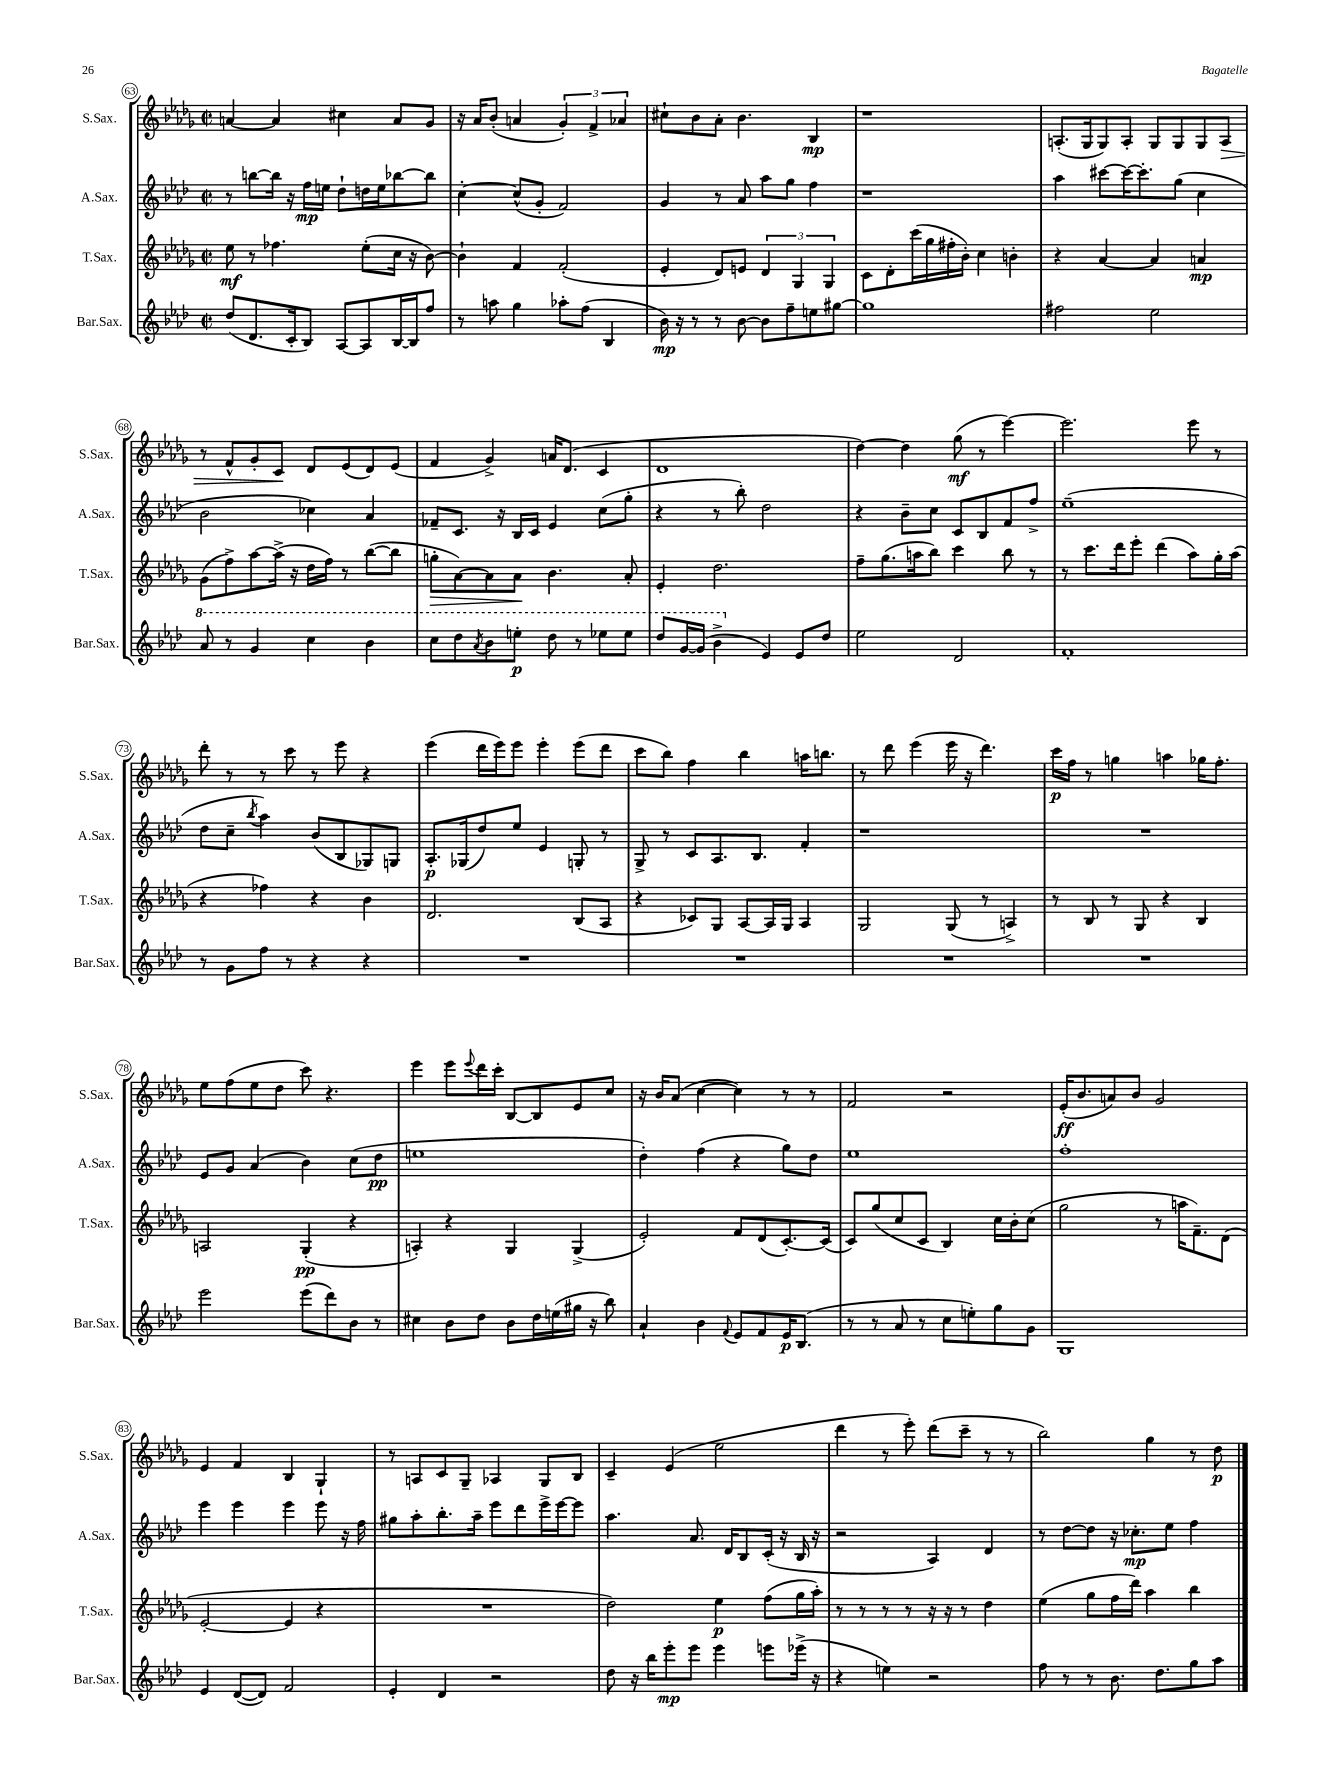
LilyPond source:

<<
\new StaffGroup <<
\new Staff = "s0" \with { instrumentName = "S.Sax." shortInstrumentName = "S.Sax." } {
    \clef treble \key des \major \defaultTimeSignature \time 2/2
    a'4~ a'4 cis''4 a'8 ges'8 |
    r16 aes'16 bes'8-.( a'4 \tuplet 3/2 { ges'4-.) f'4-> aes'4 } |
    cis''8-! bes'8 aes'8-. bes'4. bes4\mp |
    r1 |
    a8.-.( ges16 ges8) a8-. ges8 ges8 ges8 a8\> |
    r8 f'8-^ ges'8-. c'8\! des'8 ees'8( des'8) ees'8( |
    f'4 ges'4->) a'16 des'8.( c'4 |
    des'1 |
    des''4~) des''4 ges''8\mf( r8 ees'''4~) |
    ees'''2. ees'''8 r8 |
    des'''8-. r8 r8 c'''8 r8 ees'''8 r4 |
    ees'''4( des'''16 ees'''16) ees'''8 ees'''4-. ees'''8( des'''8 |
    c'''8 bes''8) f''4 bes''4 a''16 b''8. |
    r8 des'''8 ees'''4( ees'''16 r16 des'''4.) |
    c'''16\p f''16 r8 g''4 a''4 ges''16 f''8.-. |
    ees''8 f''8( ees''8 des''8 c'''8) r4. |
    ees'''4 ees'''8 \appoggiatura { ees'''8 } des'''16 c'''16-. bes8~ bes8 ees'8 c''8 |
    r16 bes'16 aes'8( c''4~ c''4) r8 r8 |
    f'2 r2 |
    ees'16-.\ff( bes'8. a'8) bes'8 ges'2 |
    ees'4 f'4 bes4 ges4-! |
    r8 a8 c'8 ges8-- aes4 ges8 bes8 |
    c'4-- ees'4( ees''2 |
    des'''4 r8 ees'''8-.) des'''8( c'''8-- r8 r8 |
    bes''2) ges''4 r8 des''8\p \bar "|." |
}
\new Staff = "s1" \with { instrumentName = "A.Sax." shortInstrumentName = "A.Sax." } {
    \clef treble \key aes \major \defaultTimeSignature \time 2/2
    r8 b''8~ b''16 r16 f''16\mp e''16 des''8-! d''16 e''16 bes''8~ bes''8 |
    c''4~-. c''8-^( g'8-. f'2) |
    g'4 r8 aes'8 aes''8 g''8 f''4 |
    r1 |
    aes''4 cis'''8~ cis'''16~ cis'''8.-. g''8( c''4 |
    bes'2 ces''4) aes'4 |
    fes'8-- c'8. r16 bes16 c'16 ees'4 c''8( g''8-. |
    r4 r8 bes''8-.) des''2 |
    r4 bes'8-- c''8 c'8 bes8 f'8 f''8-> |
    ees''1--( |
    des''8 c''8-- \acciaccatura { bes''8 } aes''4) bes'8( bes8 ges8) g8 |
    aes8.-.\p ges16( des''8) ees''8 ees'4 g8-. r8 |
    g8-> r8 c'8 aes8. bes8. f'4-. |
    r1 |
    R1 |
    ees'8 g'8 aes'4( bes'4) c''8( des''8\pp |
    e''1 |
    des''4-.) f''4( r4 g''8) des''8 |
    ees''1 |
    f''1-. |
    ees'''4 ees'''4 ees'''4 ees'''8 r16 f''16 |
    gis''8 aes''8-. bes''8.-. aes''16-- ees'''8 des'''8 ees'''16-> ees'''16~ ees'''8 |
    aes''4. aes'8. des'16 bes8 c'16-.( r16 bes16 r16 |
    r2 aes4) des'4 |
    r8 des''8~ des''8 r16 ces''8.-.\mp ees''8 f''4 \bar "|." |
}
\new Staff = "s2" \with { instrumentName = "T.Sax." shortInstrumentName = "T.Sax." } {
    \clef treble \key des \major \defaultTimeSignature \time 2/2
    ees''8\mf r8 fes''4. ees''8-.( c''16 r16 bes'8~) |
    bes'4-! f'4 f'2-.( |
    ees'4-. des'8) e'8 \tuplet 3/2 { des'4 ges4 ges4 } |
    c'8 des'8-. c'''16( ges''16 fis''16-. bes'16-.) c''4 b'4-. |
    r4 aes'4~ aes'4 a'4\mp |
    ges'8( f''8->) aes''8~ aes''16->( r16 des''16 f''16) r8 bes''8~( bes''8 |
    g''8-.\> aes'8~) aes'8 aes'8\! bes'4. aes'8-. |
    ees'4-. des''2. |
    f''8-- ges''8.( a''16 bes''8) c'''4 bes''8 r8 |
    r8 c'''8. des'''16 ees'''8-. des'''4( aes''8) ges''16-. aes''16( |
    r4 fes''4) r4 bes'4 |
    des'2. bes8( aes8 |
    r4 ces'8) ges8 aes8~ aes16 ges16 aes4 |
    ges2 ges8( r8 a4->) |
    r8 bes8 r8 ges8 r4 bes4 |
    a2 ges4-.\pp( r4 |
    a4-.) r4 ges4 ges4->( |
    ees'2-.) f'8 des'8( c'8.~-.) c'16( |
    c'8) ges''8( c''8 c'8 bes4) c''16 bes'16-. c''8( |
    ges''2 r8 a''16 f'8.--) des'8( |
    ees'2~-. ees'4 r4 |
    R1 |
    des''2) ees''4\p f''8( ges''16 aes''16-.) |
    r8 r8 r8 r8 r16 r16 r8 des''4 |
    ees''4( ges''8 f''16 des'''16) aes''4 bes''4 \bar "|." |
}
\new Staff = "s3" \with { instrumentName = "Bar.Sax." shortInstrumentName = "Bar.Sax." } {
    \clef treble \key aes \major \defaultTimeSignature \time 2/2
    des''8( des'8. c'16-. bes8) aes8~ aes8 bes16~ bes16 f''8 |
    r8 a''8 g''4 aes''8-. f''8( bes4 |
    bes'16\mp) r16 r8 r8 bes'8~ bes'8 f''8-- e''8 gis''8~ |
    gis''1 |
    fis''2 ees''2 |
    \ottava #1 aes''8 r8 g''4 c'''4 bes''4 |
    c'''8 des'''8 \acciaccatura { aes''8 } bes''8 e'''8-.\p des'''8 r8 ees'''8 ees'''8 |
    des'''8 g''16~ g''16( bes''4-> \ottava #0 ees'4) ees'8 des''8 |
    ees''2 des'2 |
    f'1-. |
    r8 g'8 f''8 r8 r4 r4 |
    R1 |
    R1 |
    R1 |
    R1 |
    ees'''2 ees'''8( des'''8) bes'8 r8 |
    cis''4 bes'8 des''8 bes'8 des''16 e''16( gis''16 r16 bes''8) |
    aes'4-! bes'4 \appoggiatura { f'8 } ees'8 f'8 ees'16\p bes8.( |
    r8 r8 aes'8 r8 c''8 e''8-.) g''8 g'8 |
    g1 |
    ees'4 des'8~( des'8) f'2 |
    ees'4-. des'4 r2 |
    des''8 r16 bes''16 ees'''8-.\mp ees'''8 ees'''4 e'''8 ees'''16->( r16 |
    r4 e''4) r2 |
    f''8 r8 r8 bes'8. des''8. g''8 aes''8 \bar "|." |
}
>>
>>
\layout { \context { \Score currentBarNumber = #63 \override BarNumber.stencil = #(make-stencil-circler 0.1 0.3 ly:text-interface::print) } }
